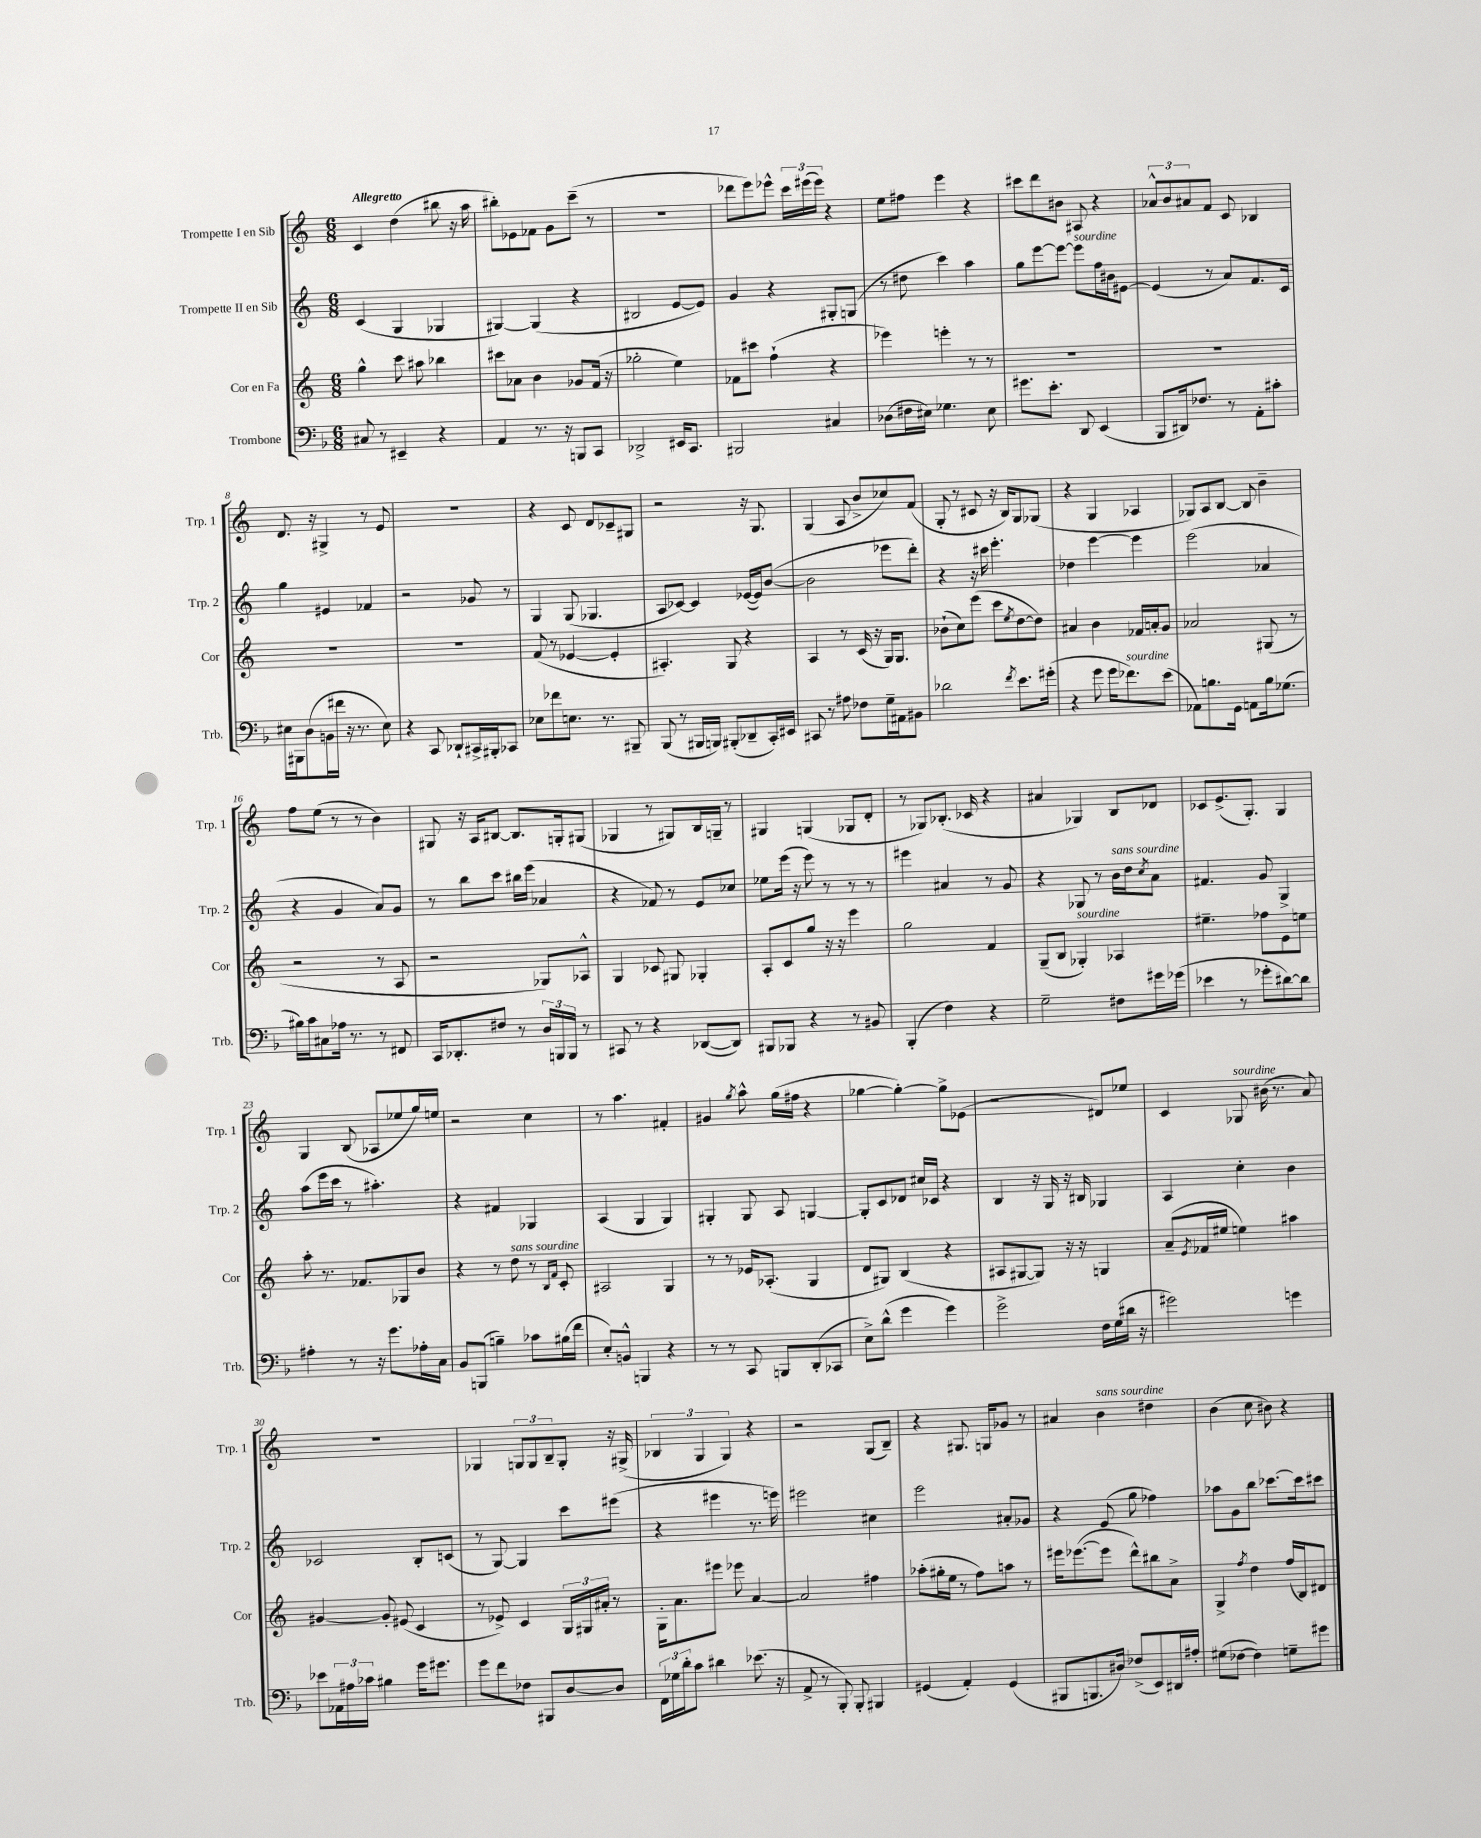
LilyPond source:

<<
\new StaffGroup <<
\new Staff = "s0" \with { instrumentName = "Trompette I en Sib" shortInstrumentName = "Trp. 1" } {
    \clef treble \key c \major \numericTimeSignature \time 6/8 \tempo "Allegretto"
    c'4 d''4( bis''8 r16 a''16 |
    bis''8-.) ees'8 fes'8 g'8 c'''8--( r8 |
    R2. |
    des'''8 e'''8) ees'''8-^ \tuplet 3/2 { c'''16 eis'''16( eis'''16) } r4 |
    e''8 fis''8 e'''4 r4 |
    cis'''8 d'''8 bis'8 ais8 r4 |
    \tuplet 3/2 { aes'8-^ b'8 ais'8 } f'8 c'8 bes4 |
    d'8. r16 gis4-> r8 e'8 |
    R2. |
    r4 c'8 d'8 ces'8-- gis8 |
    r2 r16 g8. |
    g4( a8 b'8-> ces''8) f'8( |
    g8-. r8 cis'8 r16 b16) g8 ges8( |
    r4 g4 aes4 |
    ges8) a8 b8~ b8 b'4-- |
    f''8 e''8( r8 r8 b'4) |
    gis8 r16 a16 bis8~ bis8. g16-. gis8( |
    ges4 r8 gis8) b16 g16-- r8 |
    gis4 g4( ges8 d'8-. |
    r8 ges8) bes8.-.( ces'16 r4 |
    ais'4 ges4) b8 des'8 |
    ces'8 e'8.->( g8.-.) g4 |
    g4 b8( aes8 ees''8 g''16) e''16 |
    r2 c''4 |
    r8 a''4. fis'4-. |
    gis'4 \acciaccatura { g''8 } a''8-^ g''16( fis''16 r4 |
    ges''4~ ges''4~-.) ges''8-> ees'8( |
    r2 dis'8) ees''8 |
    c'4 ges8^\markup { \italic "sourdine" } bis'16( r8. a'8) |
    R2. |
    ges4 \tuplet 3/2 { g8 g8 b8-- } g8-. r16 gis16->( |
    \tuplet 3/2 { bes4 g4 g4) } r4 |
    r2 g8( b8--) |
    r4 gis8. g16 ges'8 r8 |
    ais'4 b'4^\markup { \italic "sans sourdine" } dis''4 |
    b'4( c''8 bis'8) r4 \bar "|." |
}
\new Staff = "s1" \with { instrumentName = "Trompette II en Sib" shortInstrumentName = "Trp. 2" } {
    \clef treble \key c \major \numericTimeSignature \time 6/8
    c'4( g4 ges4 |
    gis4~) gis4( r4 |
    bis2 e'8~ e'8) |
    g'4 r4 gis8-. g8( |
    r8 dis''8 c'''4) a''4 |
    g''8 e'''8~ e'''8~ e'''8^\markup { \italic "sourdine" } f''16 bis'16 eis'8~ |
    eis'4( r8 a'8) f'8. c'16 |
    g''4 eis'4 fes'4 |
    r2 ges'8 r8 |
    g4 g8( ges4. |
    a8 ces'8~) ces'4 ees'16~( ees'16) b'8~( |
    b'2 ees'''8 d'''8-.) |
    r4 r16 cis'''16 e'''4.-. |
    des''4 e'''4~ e'''4 |
    e'''2( aes'4 |
    r4 g'4 a'8) g'8 |
    r8 b''8 c'''8 bis''16 e'''16( aes'4 |
    r4 fes'8) r8 e'8 ces''8 |
    ees''8 e'''16( r16 e'''8) r8 r8 r8 |
    eis'''4 ais'4 r8 g'8 |
    r4 ges8 r8 b'16^\markup { \italic "sans sourdine" } d''16 \acciaccatura { c''8 } a'8 |
    fis'4. g'8 g4-> |
    a''8( e'''16 c'''16 r8 ais''4.-.) |
    r4 fis'4 ges4 |
    a4( g4 g4) |
    gis4-. gis8 a8 g4~ |
    g8-. c'8 des'8 cis''16 ces'16 r4 |
    b4 r16 g16 r16 bis16 ges4 |
    a4 c''4-. b'4 |
    ces'2 b8-. c'8( |
    r8 g8~) g4 c'''8 eis'''8( |
    r4 eis'''4 r8. e'''16) |
    eis'''2 cis''4 |
    e'''2 ais'8-. ges'8 |
    r4 e'8( g''8 fes''4) |
    aes''8 g'8 b''8 ces'''8.~ ces'''16 cis'''8 \bar "|." |
}
\new Staff = "s2" \with { instrumentName = "Cor en Fa" shortInstrumentName = "Cor" } {
    \clef treble \key c \major \numericTimeSignature \time 6/8
    g''4-^ c'''8 ais''8 bes''4 |
    cis'''8 aes'8 b'4 ges'8 f'16( r16 |
    ges''2-. e''4) |
    fes'8 cis'''8 f''4-!( r4 |
    ees'''4) e'''4-. r8 r8 |
    R2. |
    R2. |
    R2. |
    R2. |
    f'8( r8 ees'4~ ees'4-. |
    ais4.-.) g8 r4 |
    a4 r8 c'16( r16 g16) g8. |
    bes'8-!( c''8) e'''8( c'''8 \acciaccatura { e''8 } d''8~ d''8) |
    ais'4 b'4 fes'16 a'16-. g'8 |
    aes'2 gis8( r8 |
    r2 r8 a8 |
    r2 ges8) aes8-^ |
    g4 ces'8 gis8 ges4-. |
    a8-. c'8 g''8 r16 r16 e'''4 |
    g''2 f'4 |
    g8--( b8 ges4-.^\markup { \italic "sourdine" }) aes4 |
    eis''4.-- fes''8 e'8 e''8 |
    a''8-. r8. fes'8. ges8 b'8 |
    r4 r8 d''8^\markup { \italic "sans sourdine" } r8 \grace { b16 f'16 } c'8-. |
    ais2 g4 |
    r8 r8 ees'16 aes8.-.( g4 |
    d'8 gis8) b4( r4 |
    ais8 gis8~ gis8) r16 r16 g4 |
    a'8--( \acciaccatura { e'8 } fes'16 eis''16 e''4) ais''4 |
    gis'4~ gis'8-. eis'8( c'4 |
    r8 ees'8->) c'4 \tuplet 3/2 { g16 gis16 ais'16-. } r8 |
    g16-. a'8. eis'''8 ees'''8 a'4~ |
    a'2 fis''4 |
    aes''8-.( gis''16-. e''16 r8 f''8) a''8 r8 |
    eis'''16 ees'''8.~( ees'''8 d'''8-^) bis''8 a'8-> |
    g4-> \acciaccatura { f''8 } d''4 f''16( b16) dis'8 \bar "|." |
}
\new Staff = "s3" \with { instrumentName = "Trombone" shortInstrumentName = "Trb." } {
    \clef bass \key f \major \numericTimeSignature \time 6/8
    cis8 r8 eis,4-- r4 |
    a,4 r8. r16 b,,8 c,8 |
    des,2-> eis,16 c,8. |
    bis,,2 cis4 |
    des8( fis16 eis16) ges4. eis8 |
    gis'8. e'8.-. d,8 e,4( |
    bes,,8 dis,16) fes8. r8 a,8-. cis'8-. |
    eis16 bis,,16 d8( b,16 fis'16 r16 r8. eis8) |
    r4 c,8 des,8-! cis,16-> bis,,16-. ces,8 |
    ees8 fes'8 e8. r8. bis,,8-- |
    bes,,8( r8 bis,,16 b,,16) bis,,8-.( des,8-- c,16-.) eis,16 |
    cis,8 r8 ais8 fes8 g16-- ais,16 bis,8 |
    des'2 \acciaccatura { f'8 } e'8. gis'16-.( |
    r4 g'8 g'16 fes'8.^\markup { \italic "sourdine" }) e'8( |
    aes,8) b8. g,16 a,8 b16 ges8.( |
    bis16) c'16 cis8 aes16 r8. r8 fis,8 |
    c,16 des,8.-. fis8 r8 \tuplet 3/2 { d16 b,,16 b,,16 } r8 |
    cis,8 r8 r4 des,8~( des,8) |
    bis,,8 bes,,8 r4 r8 bis,8 |
    bes,,4-.( f4) r4 |
    g2-- fis8 gis'16 ges'16( |
    ees'4 r8 ges'8-. dis'8~) dis'8 |
    ais4-. r8 r16 g'8. aes16-. c16 |
    bes,8 b,,8( b4--) ces'8 bis16( f'16 |
    e8-.) b,8-^ b,,4 r4 |
    r8 r8 c,8 b,,8 d,8-.( ces,8 |
    e8->) d'8-^( g'4 g'4) |
    g'2-> f16 g16( dis'16 r16 |
    gis'2) g'4 |
    ees'8 \tuplet 3/2 { aes,16 ais16 ces'16 } bis4 g'16 gis'8. |
    g'8 f'8 fes8 bis,,8 d8~ d8 |
    \tuplet 3/2 { f,16 ges16 d'16-. } c'8 dis'4 ees'8.( r16 |
    a,8-> r8 bes,,8-.) bes,,8-. bis,,4 |
    gis,4( a,4-.) gis,4( |
    bis,,8 b,,8. dis16) fes8->( e,8) dis,16 ais16-. |
    gis8( fes8~ fes4) g8-- gis'8 \bar "|." |
}
>>
>>
